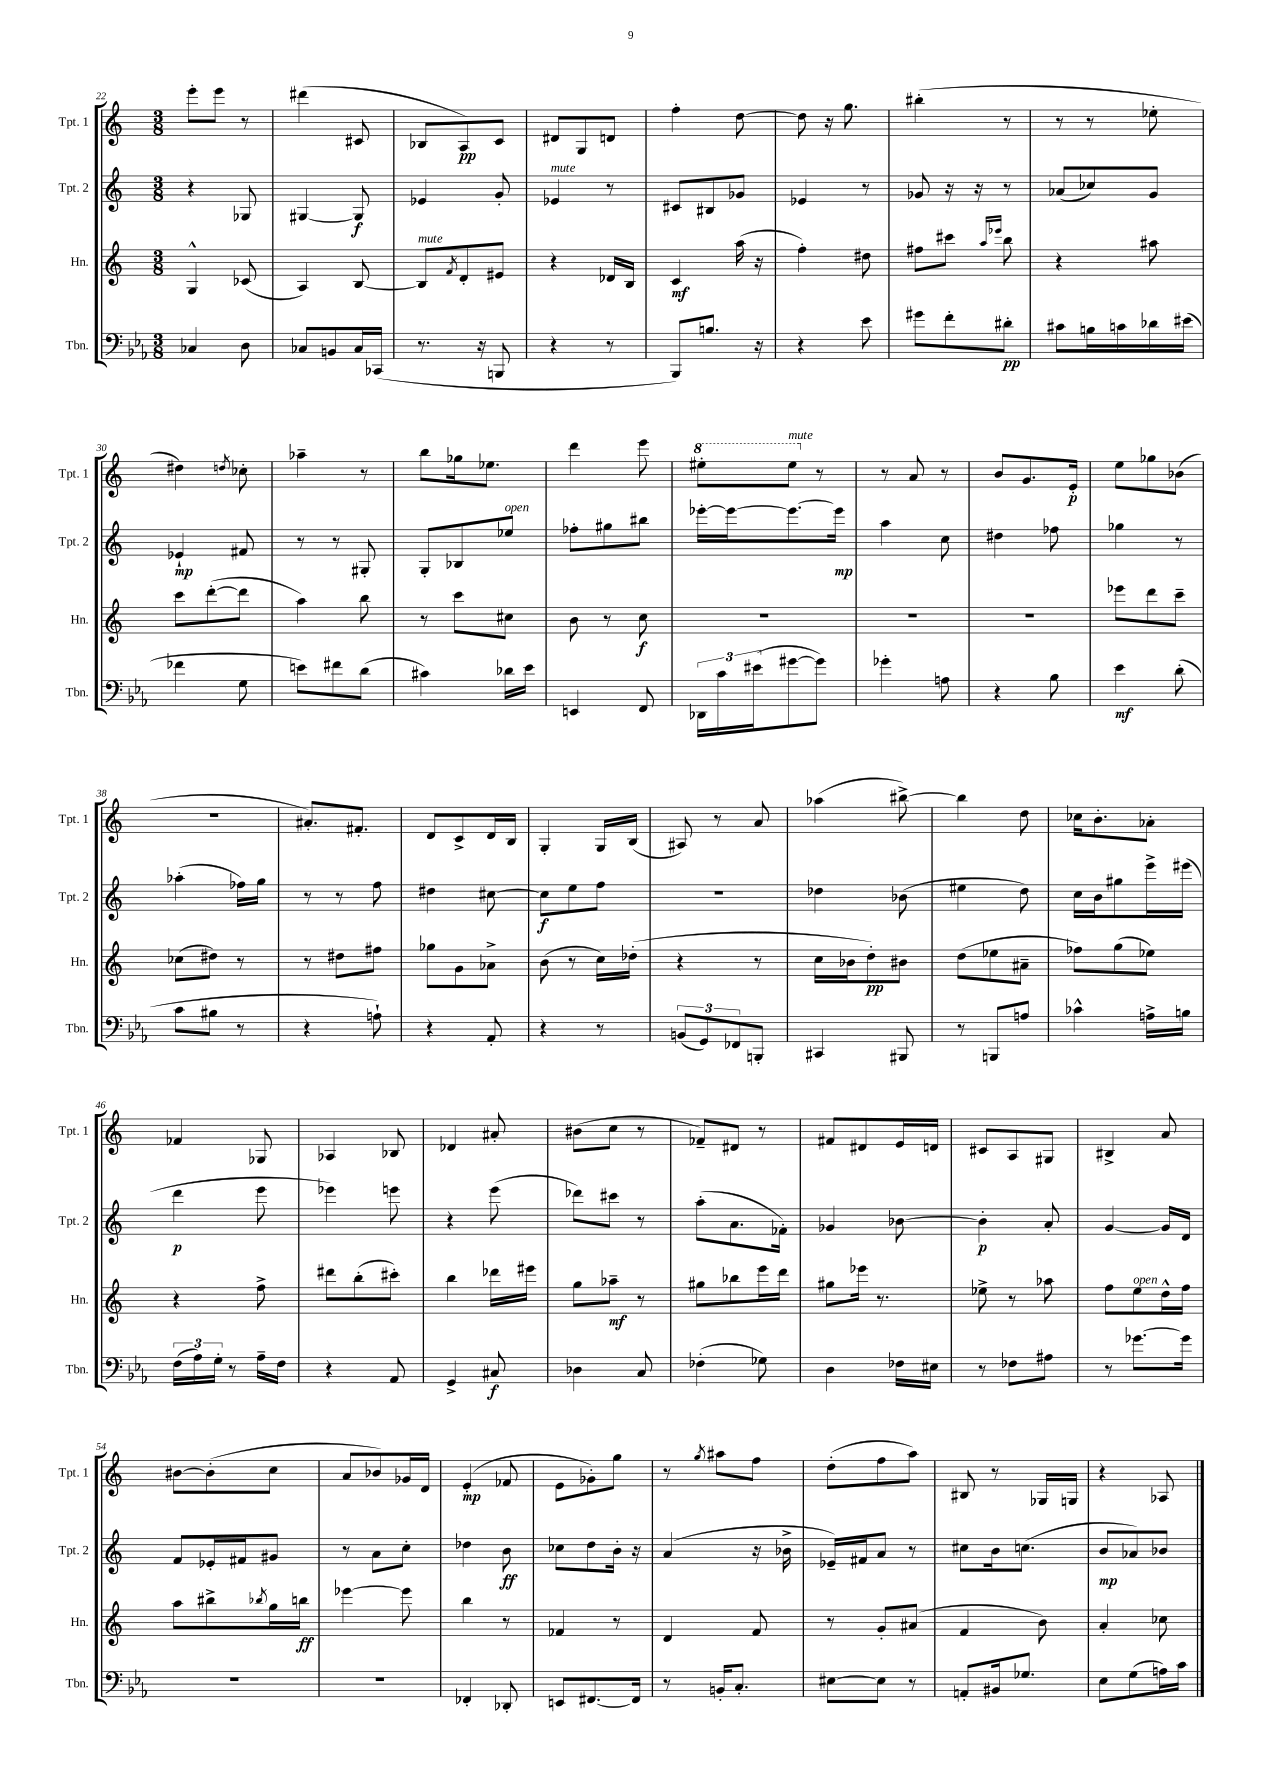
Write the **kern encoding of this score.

**kern	**kern	**kern	**kern
*staff4	*staff3	*staff2	*staff1
*clefF4	*clefG2	*clefG2	*clefG2
*k[b-e-a-]	*k[]	*k[]	*k[]
*M3/8	*M3/8	*M3/8	*M3/8
4C-	4G^^	4r	8eee'
.	.	.	8eee
8D	(8c-	8G-	8r
=	=	=	=
8C-	4A)	[4G#	(4ddd#
8BB	.	.	.
16C-	[8B	8G#]	8c#
(16CC-	.	.	.
=	=	=	=
8.r	8B]	4e-	8B-
.	8qf	.	.
.	8d'	.	8A)
16r	.	.	.
8BBB	8e#	8g'	8c
=	=	=	=
4r	4r	4e-	8d#
.	.	.	8G
8r	16d-	8r	8d
.	16B	.	.
=	=	=	=
8BBB-)	4c	8c#	4ff'
8.B	.	8B#	.
.	(16aa	8g-	[8dd
16r	16r	.	.
=	=	=	=
4r	4ff')	4e-	8dd]
.	.	.	16r
.	.	.	8.gg
8e-	8dd#	8r	.
=	=	=	=
8g#	8ff#	8g-	(4bb#'
8f'	8ccc#	16r	.
.	.	16r	.
.	16qqaa	.	.
.	16qqeee-	.	.
8d#'	8bb	8r	8r
=	=	=	=
8c#	4r	(8a-	8r
16B	.	8cc-)	8r
16c	.	.	.
16d-	8aa#	8g	8ee-'
(16e#	.	.	.
=	=	=	=
4f-	8ccc	4e-`	4dd#)
.	([8ddd'	.	.
.	.	.	8qdd
8G	8ddd]	8f#	8cc-'
=	=	=	=
8e)	4aa)	8r	4aa-~
8f#	.	8r	.
(8d	8bb	8G#'	8r
=	=	=	=
4c#)	8r	8G'	8bb
.	8ccc	8B-	16gg-
.	.	.	8.ee-
16d-	8cc#	8ee-	.
16e-	.	.	.
=	=	=	=
4EE	8b	8ff-'	4ddd
.	8r	8gg#	.
8FF	8cc	8bb#	8eee
=	=	=	=
24DD-	4.r	[16eee-'	8eee#'
24c	.	.	.
.	.	16eee-_	.
(24e#	.	.	.
[8g#	.	8.eee-_	8eee#
8g#])	.	.	8r
.	.	16eee-]	.
=	=	=	=
4g-'	4.r	4aa	8r
.	.	.	8a
8A	.	8cc	8r
=	=	=	=
4r	4.r	4dd#	8b
.	.	.	8.g
8B-	.	8ff-	.
.	.	.	16e'
=	=	=	=
4e-	8eee-	4gg-	8ee
.	8ddd	.	8gg-
(8d'	8ccc~	8r	(8b-
=	=	=	=
8c	(8cc-	(4aa-'	4.r
8B#	8dd#)	.	.
8r	8r	16ff-)	.
.	.	16gg	.
=	=	=	=
4r	8r	8r	8.a#')
.	8dd#	8r	.
.	.	.	8.f#'
8A`)	8ff#	8ff	.
=	=	=	=
4r	8gg-	4dd#	8d
.	8g	.	8c^
8AA-'	8a-^	[8cc#	16d
.	.	.	16B
=	=	=	=
4r	(8b	8cc#]	4G'
.	8r	8ee	.
8r	16cc)	8ff	16G
.	(16dd-'	.	(16B
=	=	=	=
(12BB	4r	4.r	8A#)
12GG)	.	.	.
.	.	.	8r
12FF-	.	.	.
8BBB'	8r	.	8a
=	=	=	=
4CC#	16cc	4dd-	(4aa-
.	16b-	.	.
.	8dd')	.	.
8BBB#	8b#	(8b-	[8bb#^)
=	=	=	=
8r	(8dd	4ee#	4bb#]
8BBB	8ee-	.	.
8A	8a#~	8dd)	8dd
=	=	=	=
4c-^^	8ff-)	16cc	16cc-
.	.	16b	8.b'
.	(8gg	8gg#	.
16A^	8ee-)	16eee^	8a-'
16B	.	(16eee#	.
=	=	=	=
(24F	4r	4ddd	4f-
24A-)	.	.	.
24G'	.	.	.
8r	.	.	.
16A-~	8ff^	8eee	8G-
16F	.	.	.
=	=	=	=
4r	8ddd#	4eee-)	4A-
.	(8bb'	.	.
8AA-	8ccc#')	8eee	8B-
=	=	=	=
4GG^	4bb	4r	4d-
8C#	16ddd-	(8eee	8a#'
.	16eee#	.	.
=	=	=	=
4D-	8gg	8ddd-)	(8b#
.	8aa-~	8ccc#	8cc
8C	8r	8r	8r
=	=	=	=
(4F-'	8gg#	(8aa'	8f-~)
.	8bb-	8.a	8d#
8G-)	16eee	.	8r
.	16ddd	16f-')	.
=	=	=	=
4D	8gg#	4g-	8f#
.	16eee-	.	8d#
.	8.r	.	.
16F-	.	[8b-	16e
16E#	.	.	16d
=	=	=	=
8r	8ee-^	4b-']	8c#
8F-	8r	.	8A
8A#	8aa-	8a'	8G#
=	=	=	=
8r	8ff	[4g	4B#^
[8.g-	8ee	.	.
.	16dd^^	16g]	8a
16g-]	16ff	16d	.
=	=	=	=
4.r	8aa	8f	[8b#
.	8bb#^	16e-'	(8b#']
.	.	16f#	.
.	8qbb-	.	.
.	16gg	8g#	8cc
.	16bb	.	.
=	=	=	=
4.r	[4eee-	8r	8a
.	.	8a	8b-)
.	8eee-]	8cc'	16g-
.	.	.	16d
=	=	=	=
4FF-'	4bb	4dd-	(4e'
8DD-'	8r	8b	8f-
=	=	=	=
8EE	4f-	8cc-	8e
[8.FF#	.	8dd	8g-')
.	8r	16b'	8gg
16FF#]	.	16r	.
=	=	=	=
8r	4d	(4a	8r
.	.	.	8qgg
16BB'	.	.	8aa#
8.C'	.	.	.
.	8f	16r	8ff
.	.	16b-^	.
=	=	=	=
[8E#	8r	16e-~)	(8dd'
.	.	16f#	.
8E#]	8g'	8a	8ff
8r	(8a#	8r	8aa)
=	=	=	=
8AA'	4f	8cc#	8B#
16BB#	.	16b	8r
8.G-	.	(8.cc	.
.	8b)	.	16G-
.	.	.	16G
=	=	=	=
8E-	4a'	8b	4r
(8G	.	8a-)	.
16A)	8cc-	8b-	8A-
16c	.	.	.
==	==	==	==
*-	*-	*-	*-
